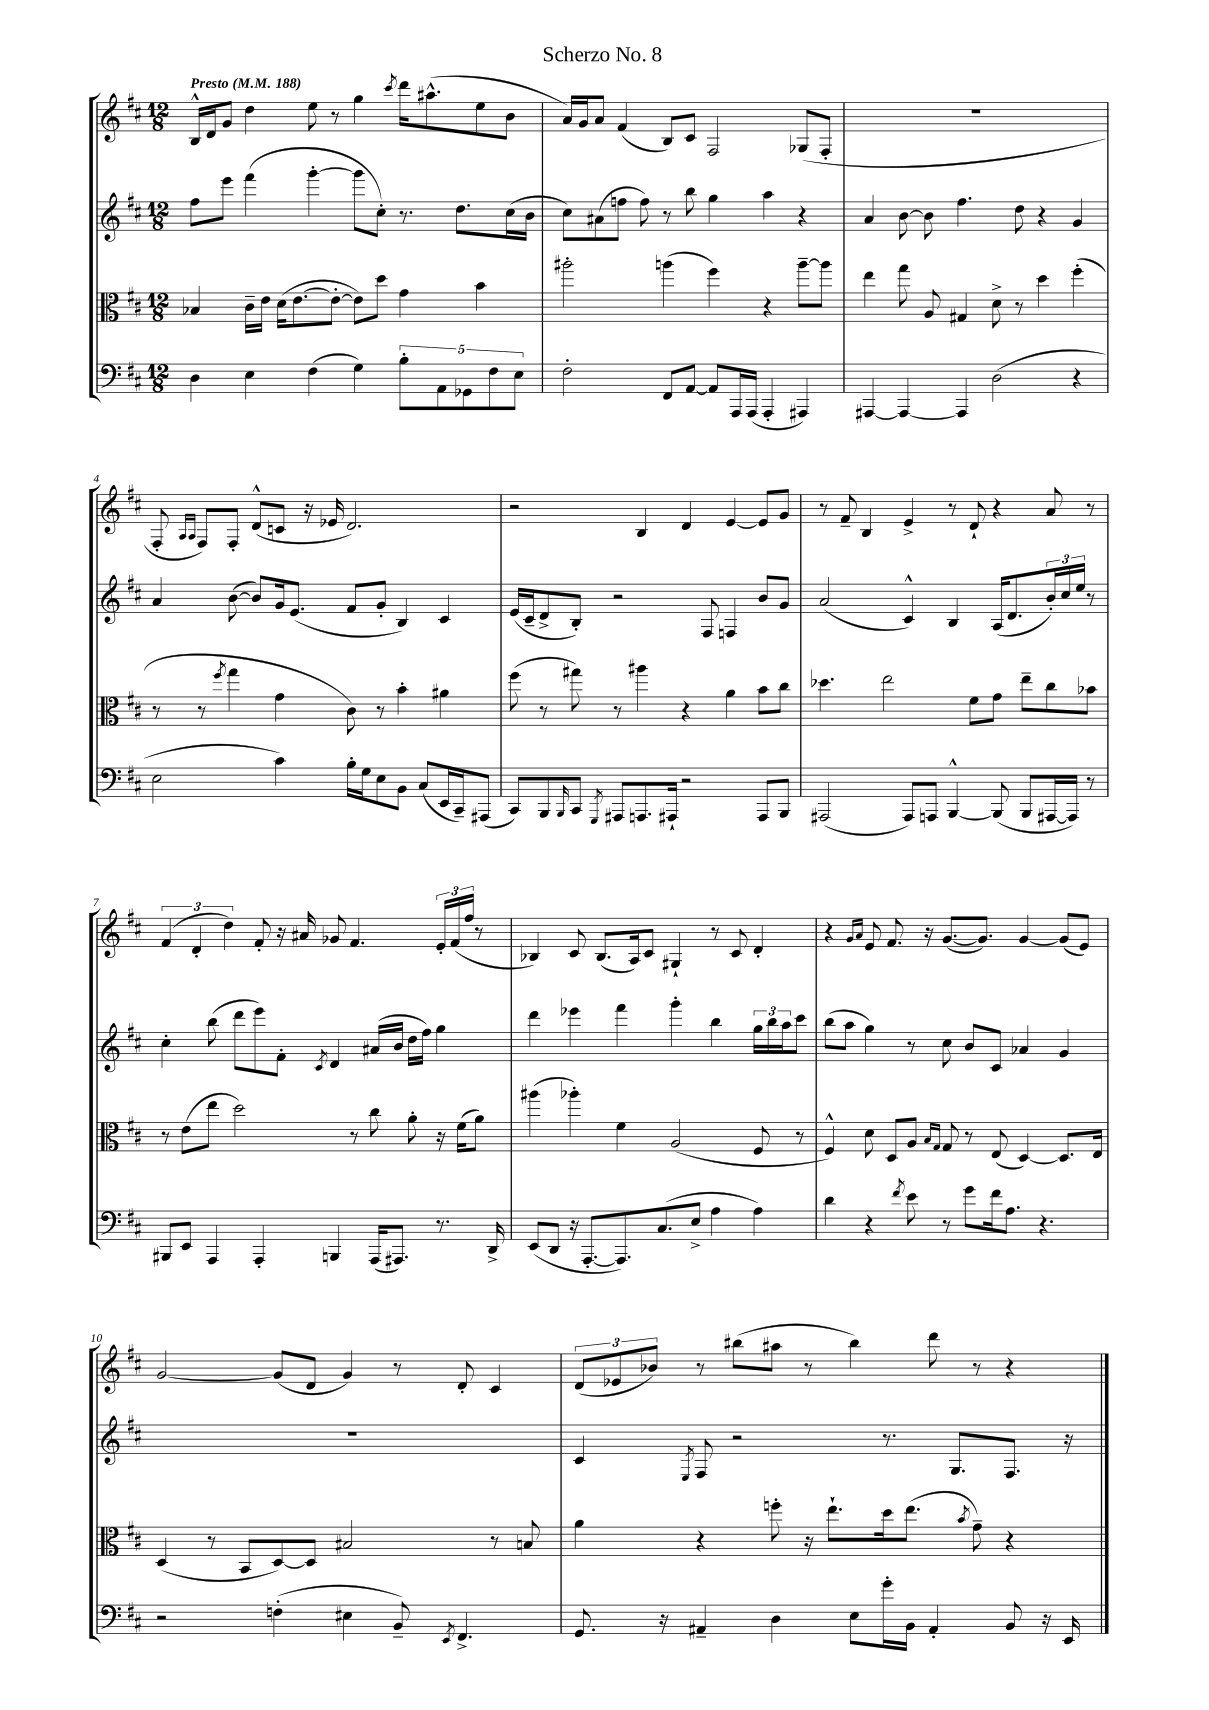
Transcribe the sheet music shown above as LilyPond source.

\header { title = "Scherzo No. 8" }
<<
\new StaffGroup <<
\new Staff = "s0" {
    \clef treble \key d \major \numericTimeSignature \time 12/8 \tempo "Presto" 4 = 188
    b16-^ d'16 g'8 d''4 e''8 r8 g''4 \acciaccatura { cis'''8 } d'''16 ais''8.-^( e''8 b'8 |
    a'16) g'16 a'8 fis'4( b8) cis'8 fis2 ges8( fis8-. |
    R1. |
    fis8-. \grace { a16 a16 } fis8) fis8-. d'8-^( c'8 r16 ees'16 d'2.) |
    r2 b4 d'4 e'4~ e'8 g'8 |
    r8 fis'8-- b4 e'4-> r8 d'8-! r4 a'8 r8 |
    \tuplet 3/2 { fis'4( d'4-. d''4) } fis'8-. r16 ais'16 ges'8 fis'4. \tuplet 3/2 { e'16-. fis'16( fis''16 } r8 |
    bes4) cis'8 bes8.( a16) cis'8 gis4-! r8 cis'8 d'4-. |
    r4 \grace { g'16 a'16 } e'8 fis'8. r16 g'8.~( g'8.) g'4~ g'8( e'8) |
    g'2~ g'8( d'8 g'4) r8 d'8-. cis'4 |
    \tuplet 3/2 { d'8( ees'8 bes'8) } r8 bis''8( ais''8 r8 bis''4) d'''8 r8 r4 \bar "|." |
}
\new Staff = "s1" {
    \clef treble \key d \major \numericTimeSignature \time 12/8
    fis''8 e'''8 fis'''4( g'''4~-. g'''8 cis''8-.) r8. d''8. cis''16( b'16 |
    cis''8) ais'8( f''8 f''8) r8 b''8 g''4 a''4 r4 |
    a'4 b'8~ b'8 fis''4. d''8 r4 g'4 |
    a'4 b'8~( b'8) g'16 e'8.( fis'8 g'8-. b4) cis'4 |
    e'16( cis'16-- d'8-> b8-.) r2 fis8 f4 b'8 g'8 |
    a'2( cis'4-^) b4 a16( d'8. \tuplet 3/2 { b'16-.) cis''16 e''16 } r8 |
    cis''4-. b''8( d'''8 e'''8) fis'8-. \acciaccatura { cis'8 } d'4 ais'16( b'16 d''16 fis''16) g''4 |
    d'''4 ees'''4 fis'''4 g'''4-. b''4 \tuplet 3/2 { g''16 b''16 a''16 } cis'''8 |
    b''8( a''8 g''4) r8 cis''8 b'8 cis'8 aes'4 g'4 |
    R1. |
    cis'4 \acciaccatura { e8 } fis8 r2 r8. g8. fis8. r16 \bar "|." |
}
\new Staff = "s2" {
    \clef alto \key d \major \numericTimeSignature \time 12/8
    bes4 cis'16-- e'16 d'16( e'8.~ e'8~-. e'8) d''8 g'4 b'4 |
    ais''2-. a''4( fis''4) r4 a''8~-- a''8 |
    e''4 g''8 a8 gis4 d'8-> r8 d''4 fis''4-.( |
    r8 r8 \acciaccatura { fis''8 } g''4 g'4 cis'8) r8 b'4-. ais'4 |
    fis''8( r8 gis''8) r8 ais''4 r4 a'4 b'8 cis''8 |
    des''4. e''2 fis'8 g'8 e''8-- cis''8 bes'8 |
    r8 e'8( e''8 d''2) r8 cis''8 a'8-. r16 fis'16( a'8) |
    ais''4( aes''4-.) fis'4 a2( fis8 r8 |
    fis4-^) d'8 d8 a8 \grace { b16 g16 } g8 r8 e8( d4~) d8. e16 |
    d4( r8 b,8 d8~) d8 bis2 r8 b8 |
    a'4 r4 f''8-. r16 e''8.-! d''16 e''8.( \acciaccatura { b'8 } g'8--) r4 \bar "|." |
}
\new Staff = "s3" {
    \clef bass \key d \major \numericTimeSignature \time 12/8
    d4 e4 fis4( g4) \tuplet 5/4 { b8-. a,8 ges,8 fis8 e8 } |
    fis2-. fis,8 a,8~ a,8 a,,16 a,,16( a,,4-. ais,,4) |
    ais,,4~ ais,,4~ ais,,4 d2( r4 |
    e2 cis'4) b16-. g16 e8 b,8 cis8( e,16 cis,16--) ais,,8( |
    cis,8) b,,8 \grace { b,,16 } cis,8 \acciaccatura { g,,8 } ais,,8 a,,8. ais,,16-! r2 ais,,8 b,,8 |
    ais,,2( ais,,8) a,,8 b,,4~-^ b,,8( b,,8 ais,,16~ ais,,16) r8 |
    bis,,8 e,8 a,,4 a,,4-. b,,4 a,,16( ais,,8.) r8. d,16-> |
    e,8( d,8 r16 a,,8.~-. a,,8.) cis8.( e8-> a4 a4) |
    d'4 r4 \acciaccatura { fis'8 } e'8 r8 g'8 fis'16 a8. r4. |
    r2 f4-.( eis4 b,8--) \acciaccatura { e,8 } fis,4.-> |
    g,8. r16 ais,4-- d4 e8 g'16-. b,16 ais,4-. b,8 r16 e,16 \bar "|." |
}
>>
>>
